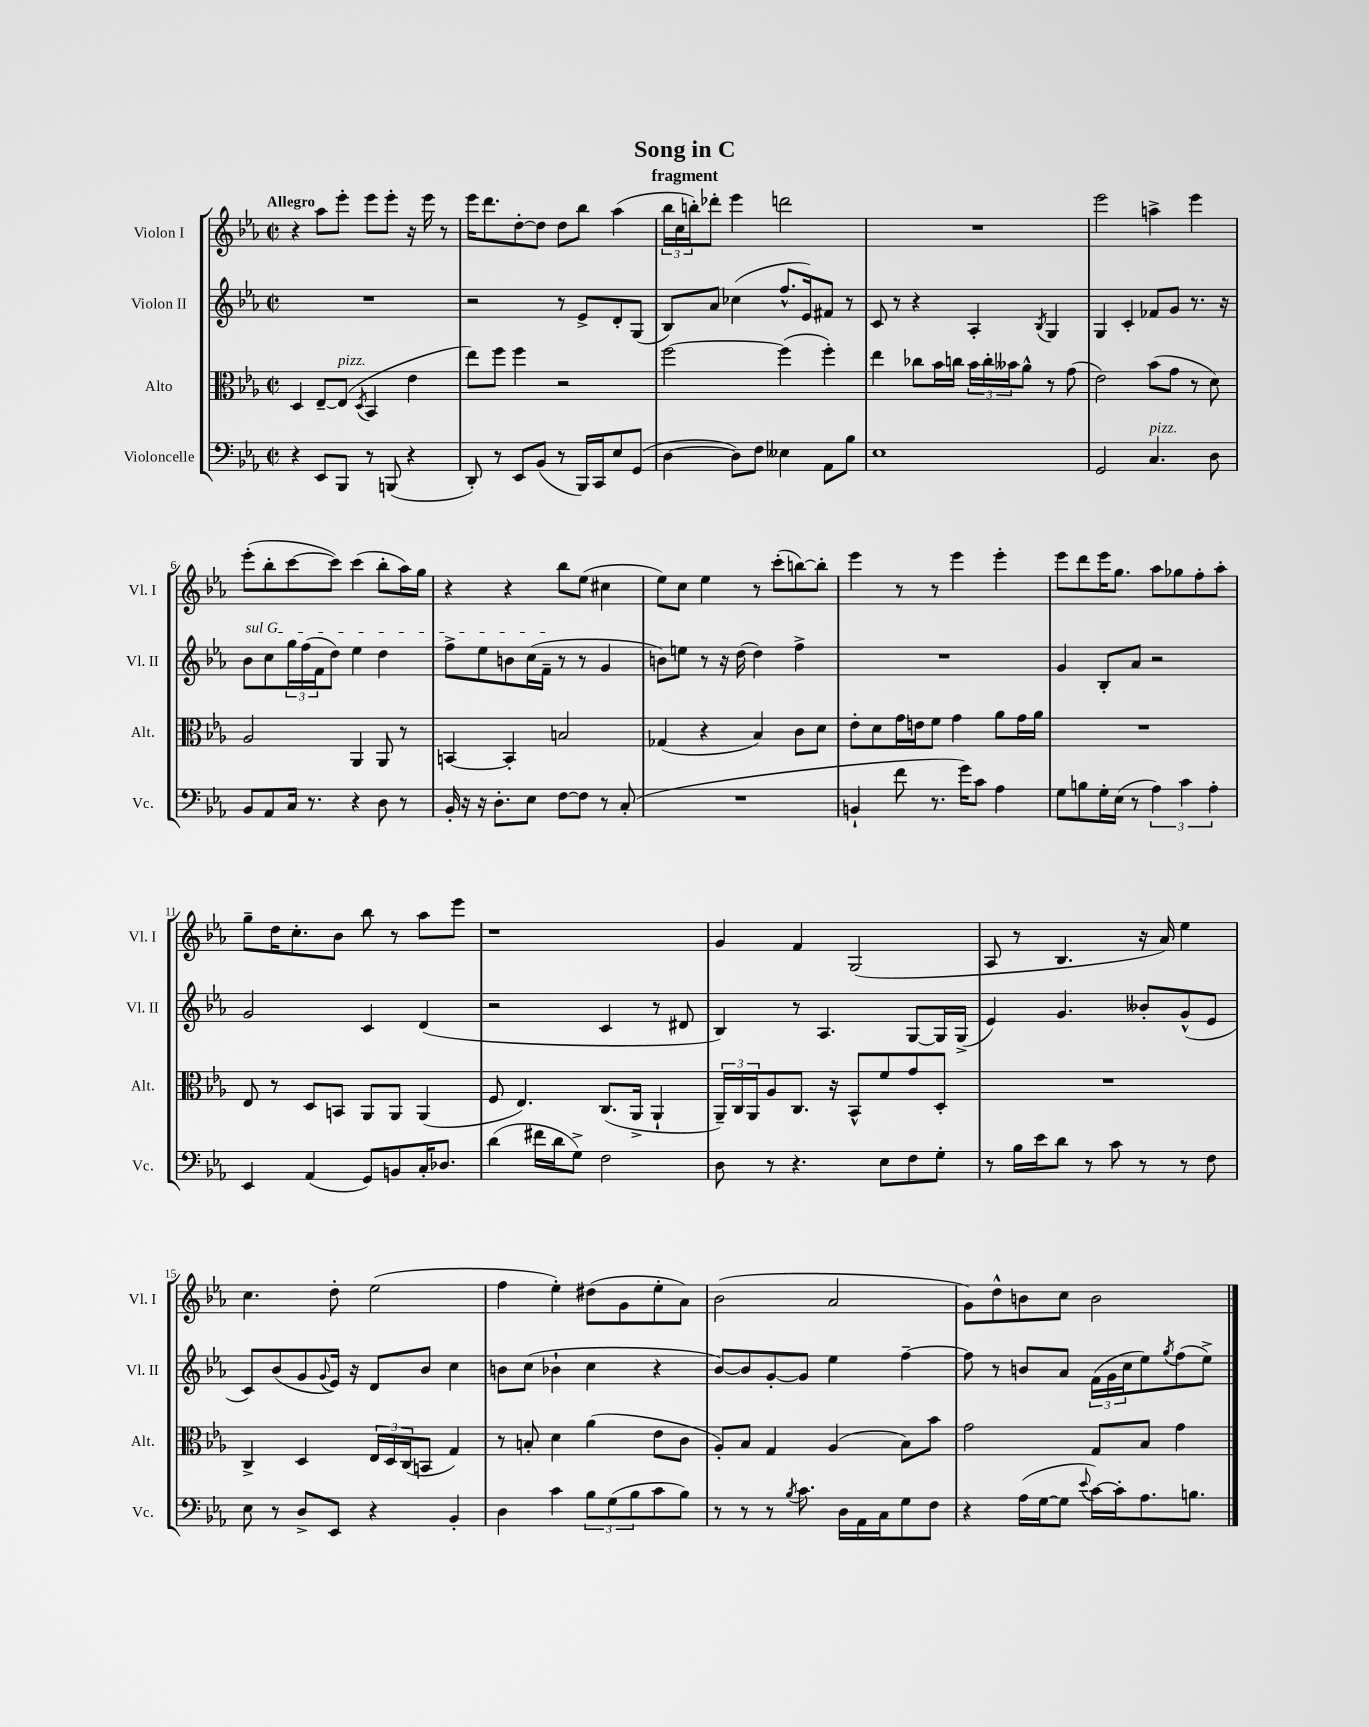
\header { title = "Song in C" subtitle = "fragment" }
<<
\new StaffGroup <<
\new Staff = "s0" \with { instrumentName = "Violon I" shortInstrumentName = "Vl. I" } {
    \clef treble \key ees \major \defaultTimeSignature \time 2/2 \tempo "Allegro"
    r4 aes''8 ees'''8-. ees'''8 ees'''8-. r16 ees'''16 r8 |
    ees'''16 d'''8. d''8~-. d''8 d''8 bes''8 aes''4( |
    \tuplet 3/2 { bes''16 c''16 b''16-.) } des'''8-. ees'''4 d'''2 |
    R1 |
    ees'''2 a''4-> ees'''4 |
    ees'''8-.( bes''8-. c'''8~ c'''8) c'''4( bes''8-. aes''16) g''16 |
    r4 r4 bes''8 ees''8( cis''4 |
    ees''8) c''8 ees''4 r8 c'''8-.( b''8~) b''8-. |
    ees'''4 r8 r8 ees'''4 ees'''4-. |
    ees'''8 d'''8 ees'''16 g''8. aes''8 ges''8 f''8-. aes''8-. |
    g''8-- d''16 c''8.-. bes'8 bes''8 r8 aes''8 ees'''8 |
    r1 |
    g'4 f'4 g2( |
    aes8 r8 bes4. r16 aes'16) ees''4 |
    c''4. d''8-. ees''2( |
    f''4 ees''4-.) dis''8( g'8 ees''8-. aes'8) |
    bes'2( aes'2 |
    g'8) d''8-^ b'8 c''8 b'2 \bar "|." |
}
\new Staff = "s1" \with { instrumentName = "Violon II" shortInstrumentName = "Vl. II" } {
    \clef treble \key ees \major \defaultTimeSignature \time 2/2
    R1 |
    r2 r8 ees'8-> d'8-. g8( |
    bes8) aes'8 ces''4( f''8.-^ ees'16) fis'8 r8 |
    c'8 r8 r4 aes4-. \acciaccatura { bes8 } g4 |
    g4 c'4-. fes'8 g'8 r8. r16 |
    \once \override TextSpanner.bound-details.left.text = \markup { \italic "sul G" } bes'8\startTextSpan c''8 \tuplet 3/2 { g''16 f''16( f'16 } d''8) ees''4 d''4 |
    f''8-> ees''8 b'8 c''16( f'16--\stopTextSpan r8 r8 g'4 |
    b'8) e''8 r8 r16 d''16( d''4) f''4-> |
    R1 |
    g'4 bes8-. aes'8 r2 |
    g'2 c'4 d'4( |
    r2 c'4 r8 dis'8 |
    bes4) r8 aes4. g8~ g16 g16->( |
    ees'4) g'4. beses'8-. g'8-^( ees'8 |
    c'8) bes'8( g'8 \appoggiatura { g'8 } ees'16) r16 d'8 bes'8 c''4 |
    b'8 c''8( bes'4-! c''4 r4 |
    bes'8~) bes'8 g'8~-. g'8 ees''4 f''4~-- |
    f''8 r8 b'8 aes'8 \tuplet 3/2 { f'16( g'16 c''16 } ees''8) \acciaccatura { g''8 } f''8( ees''8->) \bar "|." |
}
\new Staff = "s2" \with { instrumentName = "Alto" shortInstrumentName = "Alt." } {
    \clef alto \key ees \major \defaultTimeSignature \time 2/2
    d4 ees8~-- ees8^\markup { \italic "pizz." }( \acciaccatura { d8 } bes,4 ees'4 |
    ees''8) f''8 f''4 r2 |
    f''2~ f''4( f''4-.) |
    ees''4 ces''8 bes'16 c''16 \tuplet 3/2 { bes'16 c''16-. beses'16 } aes'8-^ r8 g'8( |
    ees'2) bes'8( g'8 r8 d'8) |
    aes2 aes,4 aes,8 r8 |
    b,4~ b,4-. b2 |
    ges4( r4 bes4) c'8 d'8 |
    ees'8-. d'8 g'16 e'16 f'8 g'4 aes'8 g'16 aes'16 |
    R1 |
    ees8 r8 d8 b,8 aes,8 aes,8 aes,4( |
    f8 ees4.) c8.( aes,16-> aes,4-! |
    \tuplet 3/2 { aes,16--) c16 aes,16 } aes8 c8. r16 bes,8-^ f'8 g'8 d8-. |
    R1 |
    c4-> d4 \tuplet 3/2 { ees16 d16 c16( } b,8 g4) |
    r8 b8-. d'4 aes'4( ees'8 c'8 |
    aes8-.) bes8 g4 aes4( bes8) bes'8 |
    g'2 g8 bes8 g'4 \bar "|." |
}
\new Staff = "s3" \with { instrumentName = "Violoncelle" shortInstrumentName = "Vc." } {
    \clef bass \key ees \major \defaultTimeSignature \time 2/2
    r4 ees,8 bes,,8 r8 b,,8( r4 |
    d,8-.) r8 ees,8 bes,8( r8 bes,,16) c,16 ees8 g,8( |
    d4~ d8) f8 eeses4 aes,8 bes8 |
    ees1 |
    g,2 c4.^\markup { \italic "pizz." } d8 |
    bes,8 aes,8 c16 r8. r4 d8 r8 |
    bes,16-. r16 r16 d8.-. ees8 f8~ f8 r8 c8-.( |
    R1 |
    b,4-! f'8 r8. g'16) c'8 aes4 |
    g8 b8 g16-. ees16( r8 \tuplet 3/2 { aes4) c'4 aes4-. } |
    ees,4 aes,4( g,8) b,8 c16-. des8. |
    d'4( fis'16 d'16 g8->) f2 |
    d8 r8 r4. ees8 f8 g8-. |
    r8 bes16 ees'16 d'8 r8 c'8 r8 r8 f8 |
    ees8 r8 d8-> ees,8 r4 bes,4-. |
    d4 c'4 \tuplet 3/2 { bes8 g8( bes8 } c'8 bes8) |
    r8 r8 r8 \acciaccatura { bes8 } c'8. d16 aes,16 c16 g8 f8 |
    r4 aes16( g16~ g8 \appoggiatura { ees'8 } c'16~) c'16-. aes8. b8. \bar "|." |
}
>>
>>
